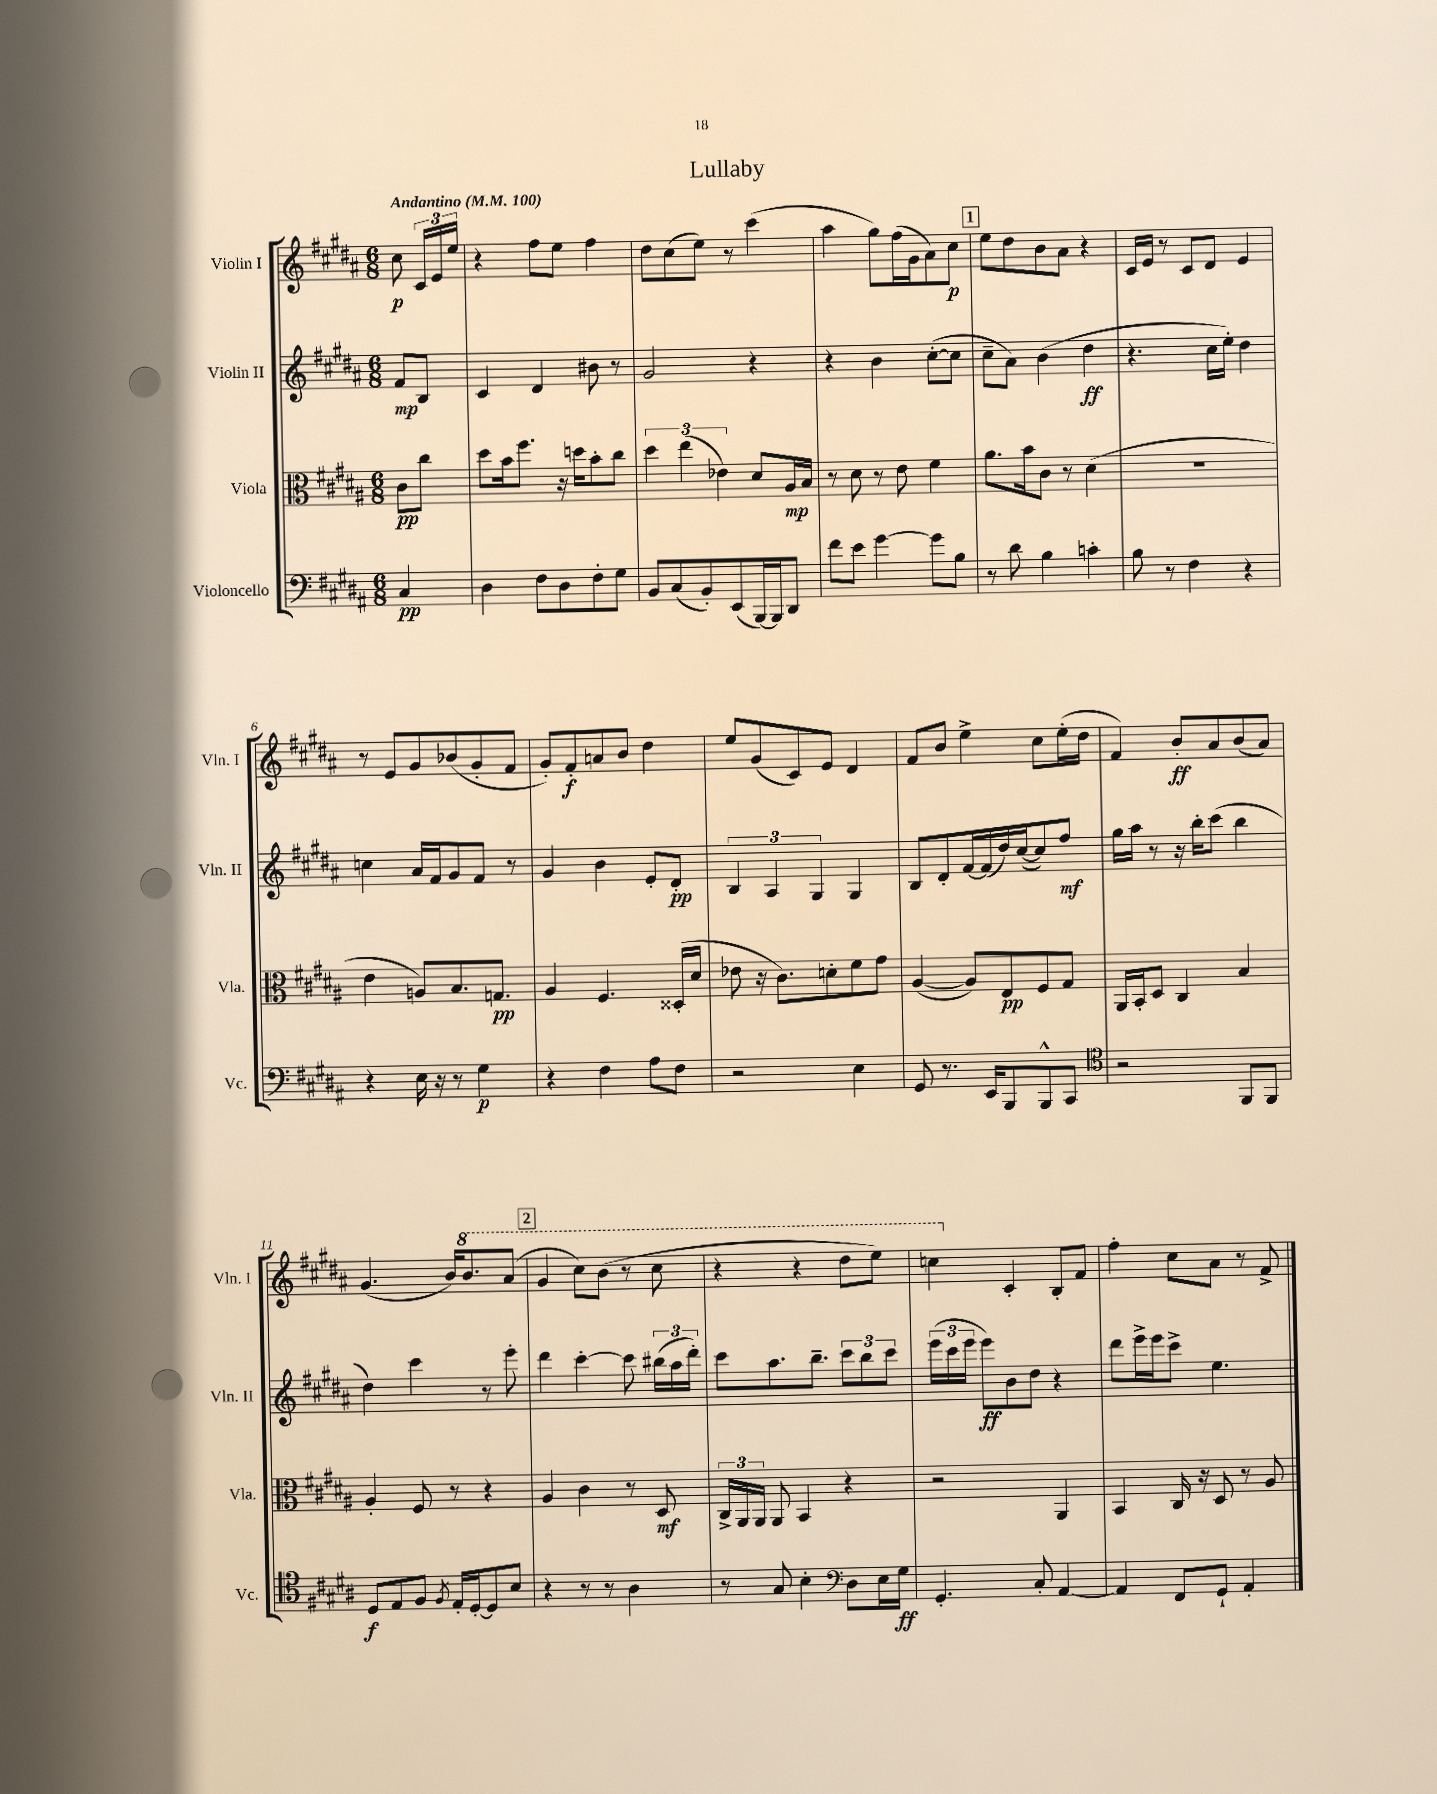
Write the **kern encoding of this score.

**kern	**kern	**kern	**kern
*staff4	*staff3	*staff2	*staff1
*clefF4	*clefC3	*clefG2	*clefG2
*k[f#c#g#d#a#]	*k[f#c#g#d#a#]	*k[f#c#g#d#a#]	*k[f#c#g#d#a#]
*M6/8	*M6/8	*M6/8	*M6/8
*MM100	*MM100	*MM100	*MM100
4C#	8c#	8f#	8cc#
.	8cc#	8B	24c#
.	.	.	24e
.	.	.	24ee
=	=	=	=
4D#	8dd#	4c#	4r
.	16b	.	.
.	8.ff#	.	.
8F#	.	4d#	8ff#
8D#	16r	.	8ee
.	16dd	.	.
8F#'	8b'	8b#	4ff#
8G#	8cc#	8r	.
=	=	=	=
8BB	6dd#	2g#	8dd#
(8C#	.	.	(8cc#
.	(6ee	.	.
8BB')	.	.	8ee)
.	6e-)	.	.
(8EE	.	.	8r
[16BBB)	8d#	4r	(4ccc#
16BBB]	.	.	.
8DD#	16A#	.	.
.	16B	.	.
=	=	=	=
8f#	8r	4r	4aa#
8e	8d#	.	.
[4g#	8r	4b	8gg#)
.	8e	.	(16ff#
.	.	.	16g#
8g#]	4f#	([8cc#'	8a#)
8B	.	8cc#]	8cc#
=	=	=	=
8r	8.a#	8cc#~	8ee
8d#	.	8a#)	8dd#
.	16b	.	.
4B	8c#	(4b	8b
.	8r	.	8a#
4c'	(4d#	4dd#	4r
=	=	=	=
8B	2.r	4.r	16c#
.	.	.	16e
8r	.	.	8r
4F#	.	.	8c#
.	.	16cc#	8d#
.	.	16ee')	.
4r	.	4dd#	4e
=	=	=	=
4r	4e	4cc	8r
.	.	.	8e
16E	8A)	16a#	8g#
16r	.	16f#	.
8r	8.B	8g#	(8b-
4G#	.	8f#	8g#'
.	8.G	.	.
.	.	8r	8f#
=	=	=	=
4r	4A#	4g#	8g#')
.	.	.	8f#'
4F#	4.F#	4b	8a
.	.	.	8b
8A#	.	8e'	4dd#
8F#	(16D##'	8d#'	.
.	16d#	.	.
=	=	=	=
2r	8e-	6B	8ee
.	16r	.	(8g#
.	.	6A#	.
.	8.c#)	.	.
.	.	.	8c#)
.	.	6G#	.
.	8d'	.	8e
4E	8f#	4G#	4d#
.	8g#	.	.
=	=	=	=
8GG#	([4A#	8B	8f#
8.r	.	8d#'	8b
.	8A#])	[16f#	4ee^
16EE	.	(16f#]	.
8BBB	8E	16dd#)	.
.	.	([16cc#	.
8BBB^^	8F#	8cc#])	8cc#
8CC#	8G#	8ff#	(16ee'
.	.	.	16dd#
=	=	=	=
*clefC4	*	*	*
2r	16AA#	16gg#	4f#)
.	16BB'	16aa#	.
.	8D#	8r	.
.	4C#	16r	8b'
.	.	16bb'	.
.	.	(8ccc#	8a#
8FF#	4B	4bb	(8b
8FF#	.	.	8a#)
=	=	=	=
8D#	4A#'	4dd#)	(4.g#
8E	.	.	.
8F#	8F#	4ccc#	.
8qF#	.	.	.
16E'	8r	.	16b)
[16D#'	.	.	8.bb
8D#]	4r	8r	.
8B	.	8eee'	(8aa#
=	=	=	=
4r	4A#	4ddd#	4gg#
8r	4c#	[4ccc#'	8ccc#)
8r	.	.	(8bb
4A#	8r	8ccc#]	8r
.	8D#	(24bb#	8ccc#
.	.	24aa#	.
.	.	24ddd#')	.
=	=	=	=
8r	24C#^	8ccc#	4r
.	24AA#	.	.
.	24AA#	.	.
8G#	8AA#	8.aa#	.
4B'	4BB	.	4r
.	.	8.bb~	.
*clefF4	*	*	*
8D#	4r	12ccc#	8ddd#
.	.	12bb	.
16E	.	.	8eee)
.	.	12ccc#	.
16G#	.	.	.
=	=	=	=
4.GG#'	2r	(24eee	4ccc
.	.	24ccc#	.
.	.	24eee	.
.	.	8eee)	.
.	.	8b	4c#'
8C#'	.	8dd#	.
[4AA#	4AA#	4r	8B'
.	.	.	8f#
=	=	=	=
4AA#]	4BB	8ddd#	4ff#'
.	.	16eee^	.
.	.	16eee	.
8FF#	16C#	8ccc#^	8cc#
.	16r	.	.
8GG#`	8D#	4.ee	8a#
4AA#'	8r	.	8r
.	8A#	.	8f#^
==	==	==	==
*-	*-	*-	*-
